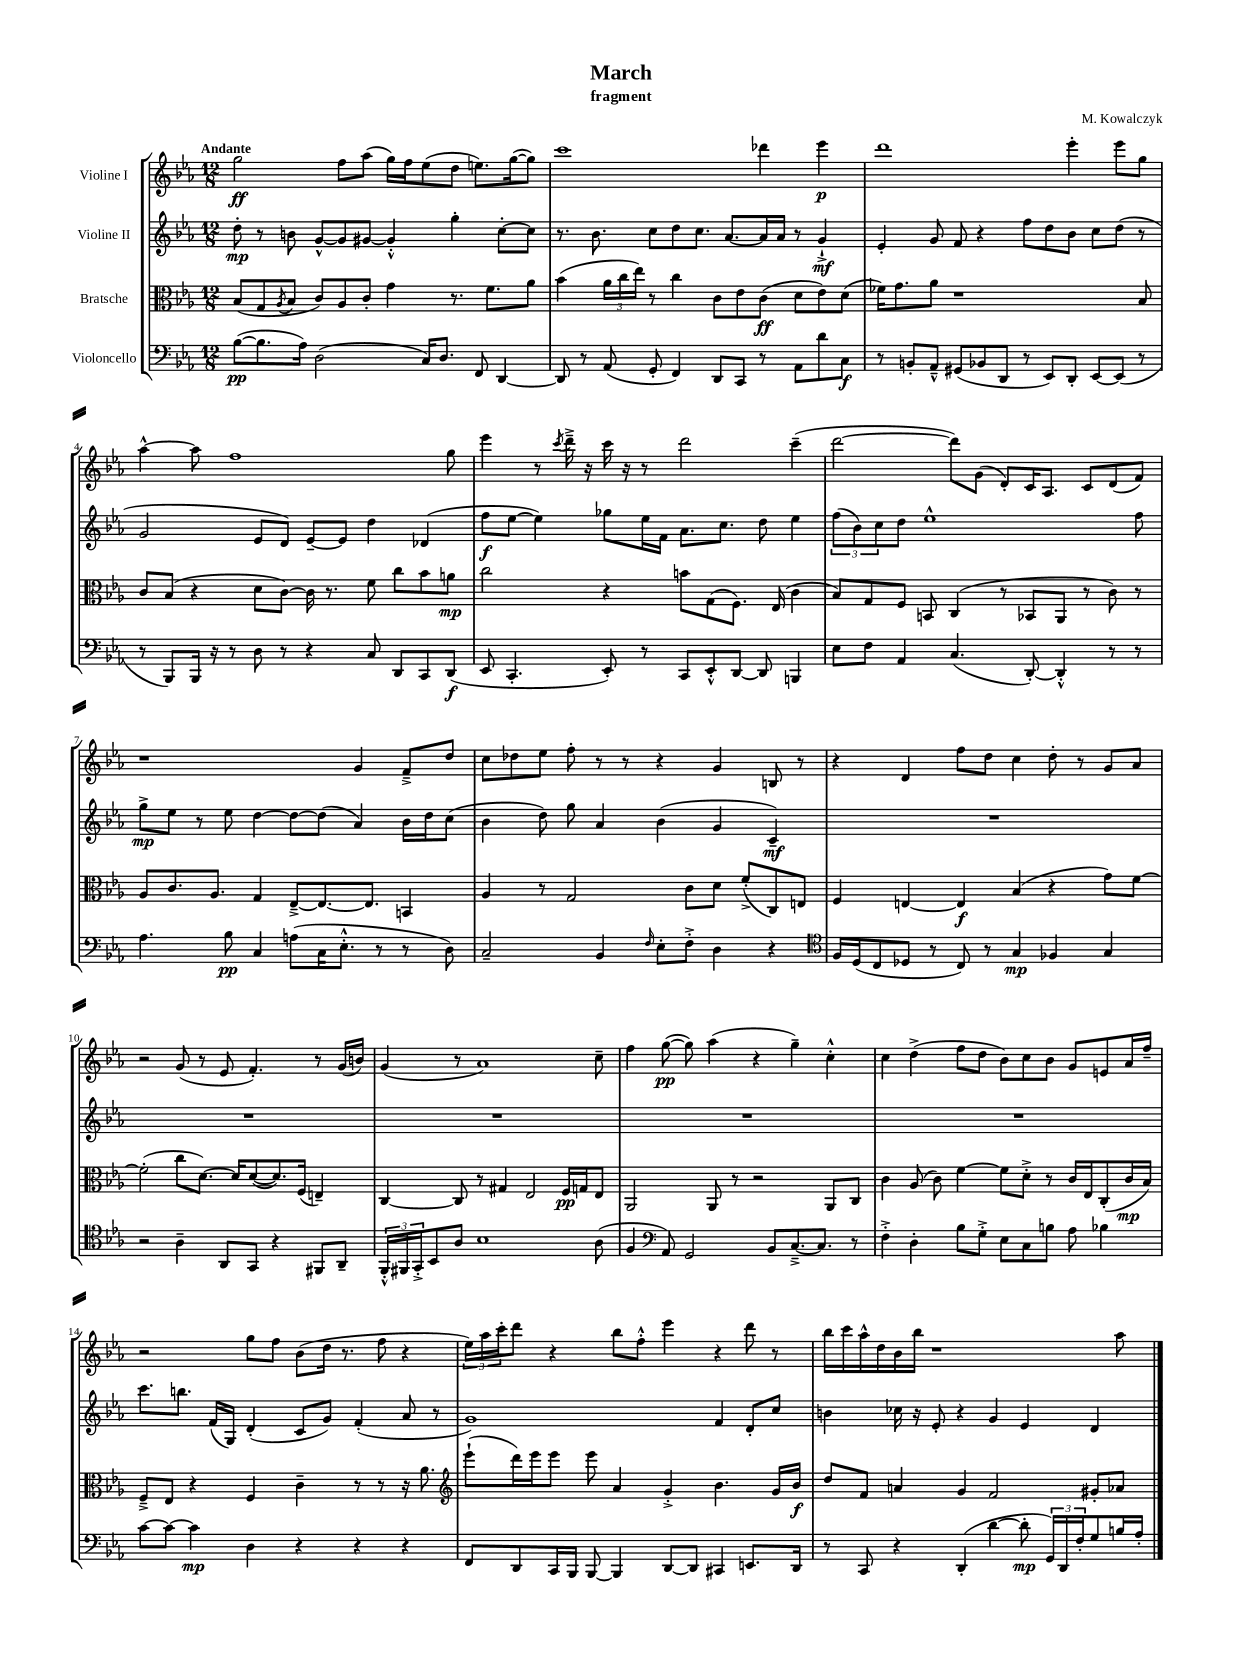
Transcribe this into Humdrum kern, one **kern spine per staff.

**kern	**dynam	**kern	**dynam	**kern	**dynam	**kern	**dynam
*part4	*part4	*part3	*part3	*part2	*part2	*part1	*part1
*staff4	*staff4	*staff3	*staff3	*staff2	*staff2	*staff1	*staff1
*I"Violoncello	*	*I"Bratsche	*	*I"Violine II	*	*I"Violine I	*
*clefF4	*	*clefC3	*	*clefG2	*	*clefG2	*
*k[b-e-a-]	*	*k[b-e-a-]	*	*k[b-e-a-]	*	*k[b-e-a-]	*
*M12/8	*	*M12/8	*	*M12/8	*	*M12/8	*
=1	=1	=1	=1	=1	=1	=1	=1
!	!	!	!	!	!	!LO:TX:a:B:t=Andante	!
([8B-\L	pp	(8B-/L	.	8dd'\	mp	2gg\	ff
8.B-\]	.	8G/	.	8r	.	.	.
.	.	8qA-/	.	.	.	.	.
.	.	8B-/J	.	8bn\	.	.	.
16A-\Jk)	.	.	.	.	.	.	.
(2D\	.	8c/L)	.	[8g^^/L	.	.	.
.	.	8A-/	.	8g/]	.	8ff\L	.
.	.	8c'/J	.	[8g#X/J	.	(8aa-\J	.
.	.	4g\	.	4g#'^^/]	.	16gg\LL)	.
.	.	.	.	.	.	16ff\J	.
16C/KL)	.	.	.	.	.	(8ee-\	.
8.D/J	.	.	.	.	.	.	.
.	.	8.r	.	4gg'\	.	8dd\J	.
8FF/	.	.	.	.	.	8.een\L)	.
.	.	8.f\L	.	.	.	.	.
[4DD/	.	.	.	[8cc'\L	.	.	.
.	.	.	.	.	.	([16gg\k	.
.	.	8a-\J	.	8cc\J]	.	8gg\J])	.
=2	=2	=2	=2	=2	=2	=2	=2
8DD/]	.	(4b-\	.	8.r	.	1ccc	.
8r	.	.	.	.	.	.	.
.	.	.	.	8.b-\	.	.	.
(8AA-/	.	24a-\LL	.	.	.	.	.
.	.	24cc\	.	.	.	.	.
.	.	24ee-\JJ)	.	.	.	.	.
8GG'/	.	8r	.	8cc\L	.	.	.
4FF/)	.	4cc\	.	8dd\	.	.	.
.	.	.	.	8.cc\J	.	.	.
8DD/L	.	8c\L	.	.	.	.	.
.	.	.	.	[8.a-/L	.	.	.
8CC/J	.	8e-\	.	.	.	.	.
8r	.	(8c\J	ff	16a-/L]	.	4ddd-X\	.
.	.	.	.	16a-/JJ	.	.	.
8AA-\L	.	8d\L	.	8r	.	.	.
8d\	.	8e-\)	.	4g`^/	mf	4eee-\	p
8C\J	f	(8d\J	.	.	.	.	.
=3	=3	=3	=3	=3	=3	=3	=3
8r	.	16f-X\KL)	.	4e-'/	.	1ddd	.
.	.	8.g\	.	.	.	.	.
8BBn'/L	.	.	.	.	.	.	.
8AA-~^^/J	.	8a-\J	.	8g/	.	.	.
(8GG#X/L	.	1r	.	8f/	.	.	.
8BB-X/	.	.	.	4r	.	.	.
8DD/J	.	.	.	.	.	.	.
8r	.	.	.	8ff\L	.	.	.
8EE-/L)	.	.	.	8dd\	.	.	.
8DD'/J	.	.	.	8b-\J	.	4eee-'\	.
[8EE-/L	.	.	.	8cc\L	.	.	.
(8EE-/J]	.	.	.	(8dd\J	.	8eee-\L	.
8r	.	8B-/	.	8r	.	8gg\J	.
!!LO:LB:g=z
=4	=4	=4	=4	=4	=4	=4	=4
8r	.	8c/L	.	2g/	.	[4aa-^^\	.
8BBB-/L)	.	(8B-/J	.	.	.	.	.
16BBB-/Jk	.	4r	.	.	.	8aa-\]	.
16r	.	.	.	.	.	.	.
8r	.	.	.	.	.	1ff	.
8D\	.	8d\L	.	8e-/L	.	.	.
8r	.	[8c\J)	.	8d/J)	.	.	.
4r	.	16c\]	.	[8e-~/L	.	.	.
.	.	8.r	.	.	.	.	.
.	.	.	.	8e-/J]	.	.	.
8C/	.	8f\	.	4dd\	.	.	.
8DD/L	.	8cc\L	.	.	.	.	.
8CC/	.	8b-\	.	(4d-X/	.	.	.
(8DD/J	f	8an\J	mp	.	.	8gg\	.
=5	=5	=5	=5	=5	=5	=5	=5
8EE-/	.	2cc\	.	8ff\L	f	4eee-\	.
4.CC'/	.	.	.	[8ee-\J	.	.	.
.	.	.	.	4ee-\])	.	8r	.
.	.	.	.	.	.	8qccc/	.
.	.	.	.	.	.	16ddd~^\	.
.	.	.	.	.	.	16r	.
8EE-'/)	.	4r	.	8gg-X\L	.	16ccc\	.
.	.	.	.	.	.	16r	.
8r	.	.	.	16ee-\L	.	8r	.
.	.	.	.	16f\JJ	.	.	.
8CC/L	.	8bn\L	.	8.a-\L	.	2ddd\	.
8EE-'^^/	.	(8G\	.	.	.	.	.
.	.	.	.	8.cc\J	.	.	.
[8DD/J	.	8.F\J)	.	.	.	.	.
8DD/]	.	.	.	8dd\	.	.	.
.	.	(16E-/	.	.	.	.	.
4BBBn/	.	4c\	.	4ee-\	.	(4ccc~\	.
=6	=6	=6	=6	=6	=6	=6	=6
8E-\L	.	8B-/L)	.	(12ff\L	.	[2ddd\	.
.	.	.	.	12b-\)	.	.	.
8F\J	.	8G/	.	.	.	.	.
.	.	.	.	12cc\	.	.	.
4AA-/	.	8F/J	.	8dd\J	.	.	.
.	.	8BBn/	.	1ee-^^	.	.	.
(4.C/	.	(4C/	.	.	.	8ddd\L])	.
.	.	.	.	.	.	(8g\J	.
.	.	8r	.	.	.	8d'/L)	.
[8DD'/)	.	8BB-X/L	.	.	.	16c/K	.
.	.	.	.	.	.	8.A-/J	.
4DD'^^/]	.	8AA-/J	.	.	.	.	.
.	.	8r	.	.	.	8c/L	.
8r	.	8c\)	.	.	.	(8d/	.
8r	.	8r	.	8ff\	.	8f/J)	.
!!LO:LB:g=z
=7	=7	=7	=7	=7	=7	=7	=7
4.A-\	.	8A-/L	.	8gg^\L	mp	1r	.
.	.	8.c/	.	8ee-\J	.	.	.
.	.	.	.	8r	.	.	.
.	.	8.A-/J	.	.	.	.	.
8B-\	pp	.	.	8ee-\	.	.	.
4C/	.	4G/	.	[4dd\	.	.	.
(8An\L	.	[8E-~^/L	.	8dd\L_	.	.	.
16C\K	.	8.E-/_	.	(8dd\J]	.	.	.
8.E-'^^\J	.	.	.	.	.	.	.
.	.	.	.	4a-/)	.	4g/	.
.	.	8.E-/J]	.	.	.	.	.
8r	.	.	.	.	.	.	.
8r	.	4BBn/	.	16b-\LL	.	8f~^/L	.
.	.	.	.	16dd\J	.	.	.
8D\)	.	.	.	(8cc\J	.	8dd/J	.
=8	=8	=8	=8	=8	=8	=8	=8
2C~/	.	4A-/	.	4b-\	.	8cc\L	.
.	.	.	.	.	.	8dd-X\	.
.	.	8r	.	8dd\)	.	8ee-\J	.
.	.	2G/	.	8gg\	.	8ff'\	.
4BB-/	.	.	.	4a-/	.	8r	.
.	.	.	.	.	.	8r	.
16qqF/	.	.	.	.	.	.	.
8E-'\L	.	.	.	(4b-\	.	4r	.
8F'^\J	.	8c\L	.	.	.	.	.
4D\	.	8d\J	.	4g/	.	4g/	.
.	.	(8f'^/L	.	.	.	.	.
4r	.	8C/)	.	4c~/)	mf	8Bn/	.
.	.	8En/J	.	.	.	8r	.
=9	=9	=9	=9	=9	=9	=9	=9
*clefC4	*	*	*	*	*	*	*
16F/LL	.	4F/	.	1.r	.	4r	.
(16D/J	.	.	.	.	.	.	.
8C/	.	.	.	.	.	.	.
8D-X/J	.	[4En/	.	.	.	4d/	.
8r	.	.	.	.	.	.	.
8C/)	.	4E/]	f	.	.	8ff\L	.
8r	.	.	.	.	.	8dd\J	.
4G/	mp	(4B-/	.	.	.	4cc\	.
4F-X/	.	4r	.	.	.	8dd'\	.
.	.	.	.	.	.	8r	.
4G/	.	8g\L)	.	.	.	8g/L	.
.	.	[8f\J	.	.	.	8a-/J	.
!!LO:LB:g=z
=10	=10	=10	=10	=10	=10	=10	=10
2r	.	(2f'\]	.	1.r	.	2r	.
4A-~\	.	8cc\L	.	.	.	(8g/	.
.	.	[8.d\J)	.	.	.	8r	.
8AA-/L	.	.	.	.	.	8e-/	.
.	.	16d/KL]	.	.	.	.	.
8GG/J	.	([8d/	.	.	.	4.f'/)	.
4r	.	8.d/])	.	.	.	.	.
.	.	(16F/Jk	.	.	.	.	.
8FF#X/L	.	4En~/)	.	.	.	8r	.
8AA-~/J	.	.	.	.	.	(16g/LL	.
.	.	.	.	.	.	16bn/JJ)	.
=11	=11	=11	=11	=11	=11	=11	=11
24FF'^^/LL	.	[4C/	.	1.r	.	(4g/	.
24FF#X/	.	.	.	.	.	.	.
24GG'^/J	.	.	.	.	.	.	.
8BB-/	.	.	.	.	.	.	.
8A-/J	.	8C/]	.	.	.	8r	.
1B-	.	8r	.	.	.	1a-)	.
.	.	4G#X/	.	.	.	.	.
.	.	2E-/	.	.	.	.	.
.	.	16F/LL	pp	.	.	.	.
.	.	16Gn/J	.	.	.	.	.
(8A-\	.	8E-/J	.	.	.	8cc~\	.
=12	=12	=12	=12	=12	=12	=12	=12
4F/	.	2AA-/	.	1.r	.	4ff\	.
*clefF4	*	*	*	*	*	*	*
8AA-/)	.	.	.	.	.	([8gg\	pp
2GG/	.	.	.	.	.	8gg\])	.
.	.	8AA-/	.	.	.	(4aa-\	.
.	.	8r	.	.	.	.	.
.	.	2r	.	.	.	4r	.
8BB-/L	.	.	.	.	.	.	.
[8.C~^/	.	.	.	.	.	4gg~\)	.
8.C/J]	.	.	.	.	.	.	.
.	.	8AA-/L	.	.	.	4cc'^^\	.
8r	.	8C/J	.	.	.	.	.
=13	=13	=13	=13	=13	=13	=13	=13
4F'^\	.	4c\	.	1.r	.	4cc\	.
4D'\	.	(8A-/	.	.	.	(4dd^\	.
.	.	8c\)	.	.	.	.	.
8B-\L	.	[4f\	.	.	.	8ff\L	.
8G'^\J	.	.	.	.	.	8dd\J	.
8E-\L	.	8f\L]	.	.	.	8b-\L)	.
8C\	.	8d'^\J	.	.	.	8cc\	.
8Bn\J	.	8r	.	.	.	8b-\J	.
8A-\	.	16c/LL	.	.	.	8g/L	.
.	.	16E-/J	.	.	.	.	.
4B-X\	.	(8C'/	.	.	.	8en/	.
.	.	16c/L	mp	.	.	16a-/L	.
.	.	16B-/JJ)	.	.	.	16ff~/JJ	.
!!LO:LB:g=z
=14	=14	=14	=14	=14	=14	=14	=14
[8c\L	.	8F~^/L	.	8.ccc\L	.	2r	.
8c\J_	.	8E-/J	.	.	.	.	.
.	.	.	.	8.bbn\J	.	.	.
4c\]	mp	4r	.	.	.	.	.
.	.	.	.	(16f/LL	.	.	.
.	.	.	.	16G/JJ)	.	.	.
4D\	.	4F/	.	(4d'/	.	8gg\L	.
.	.	.	.	.	.	8ff\J	.
4r	.	4c~\	.	8c/L	.	(8b-\L	.
.	.	.	.	8g/J)	.	16dd\Jk	.
.	.	.	.	.	.	8.r	.
4r	.	8r	.	(4f'/	.	.	.
.	.	8r	.	.	.	8ff\	.
4r	.	16r	.	8a-/	.	4r	.
.	.	8.a-\	.	.	.	.	.
.	.	.	.	8r	.	.	.
=15	=15	=15	=15	=15	=15	=15	=15
*	*	*clefG2	*	*	*	*	*
8FF/L	.	(8eee-`\L	.	1g)	.	24ee-\LL)	.
.	.	.	.	.	.	24aa-\	.
.	.	.	.	.	.	24ccc'\J	.
8DD/	.	16ddd\L)	.	.	.	8ddd\J	.
.	.	16eee-\J	.	.	.	.	.
16CC/L	.	8eee-\J	.	.	.	4r	.
16BBB-/JJ	.	.	.	.	.	.	.
[8BBB-/	.	8eee-\	.	.	.	.	.
4BBB-/]	.	4a-/	.	.	.	8bb-\L	.
.	.	.	.	.	.	8ff'^^\J	.
[8DD/L	.	4g'^/	.	.	.	4eee-\	.
8DD/J]	.	.	.	.	.	.	.
4CC#X/	.	4.b-\	.	4f/	.	4r	.
8.EEn/L	.	.	.	8d'/L	.	8ddd\	.
.	.	16g/LL	.	8cc/J	.	8r	.
16DD/Jk	.	16b-/JJ	f	.	.	.	.
=16	=16	=16	=16	=16	=16	=16	=16
8r	.	8dd/L	.	4bn\	.	16bb-\LL	.
.	.	.	.	.	.	16ccc\	.
8CC/	.	8f/J	.	.	.	16aa-^^\	.
.	.	.	.	.	.	16dd\	.
4r	.	4an/	.	16cc-X\	.	16b-\	.
.	.	.	.	16r	.	16bb-\JJ	.
.	.	.	.	8e-'/	.	1r	.
(4DD'/	.	4g/	.	4r	.	.	.
[4d\	.	2f/	.	4g/	.	.	.
8d'\]	mp	.	.	4e-/	.	.	.
24GG/LL)	.	.	.	.	.	.	.
24DD/	.	.	.	.	.	.	.
24F'/J	.	.	.	.	.	.	.
8G/	.	8g#X'/L	.	4d/	.	.	.
16Bn/L	.	8a-X/J	.	.	.	8aa-\	.
16A-'/JJ	.	.	.	.	.	.	.
==	==	==	==	==	==	==	==
*-	*-	*-	*-	*-	*-	*-	*-
